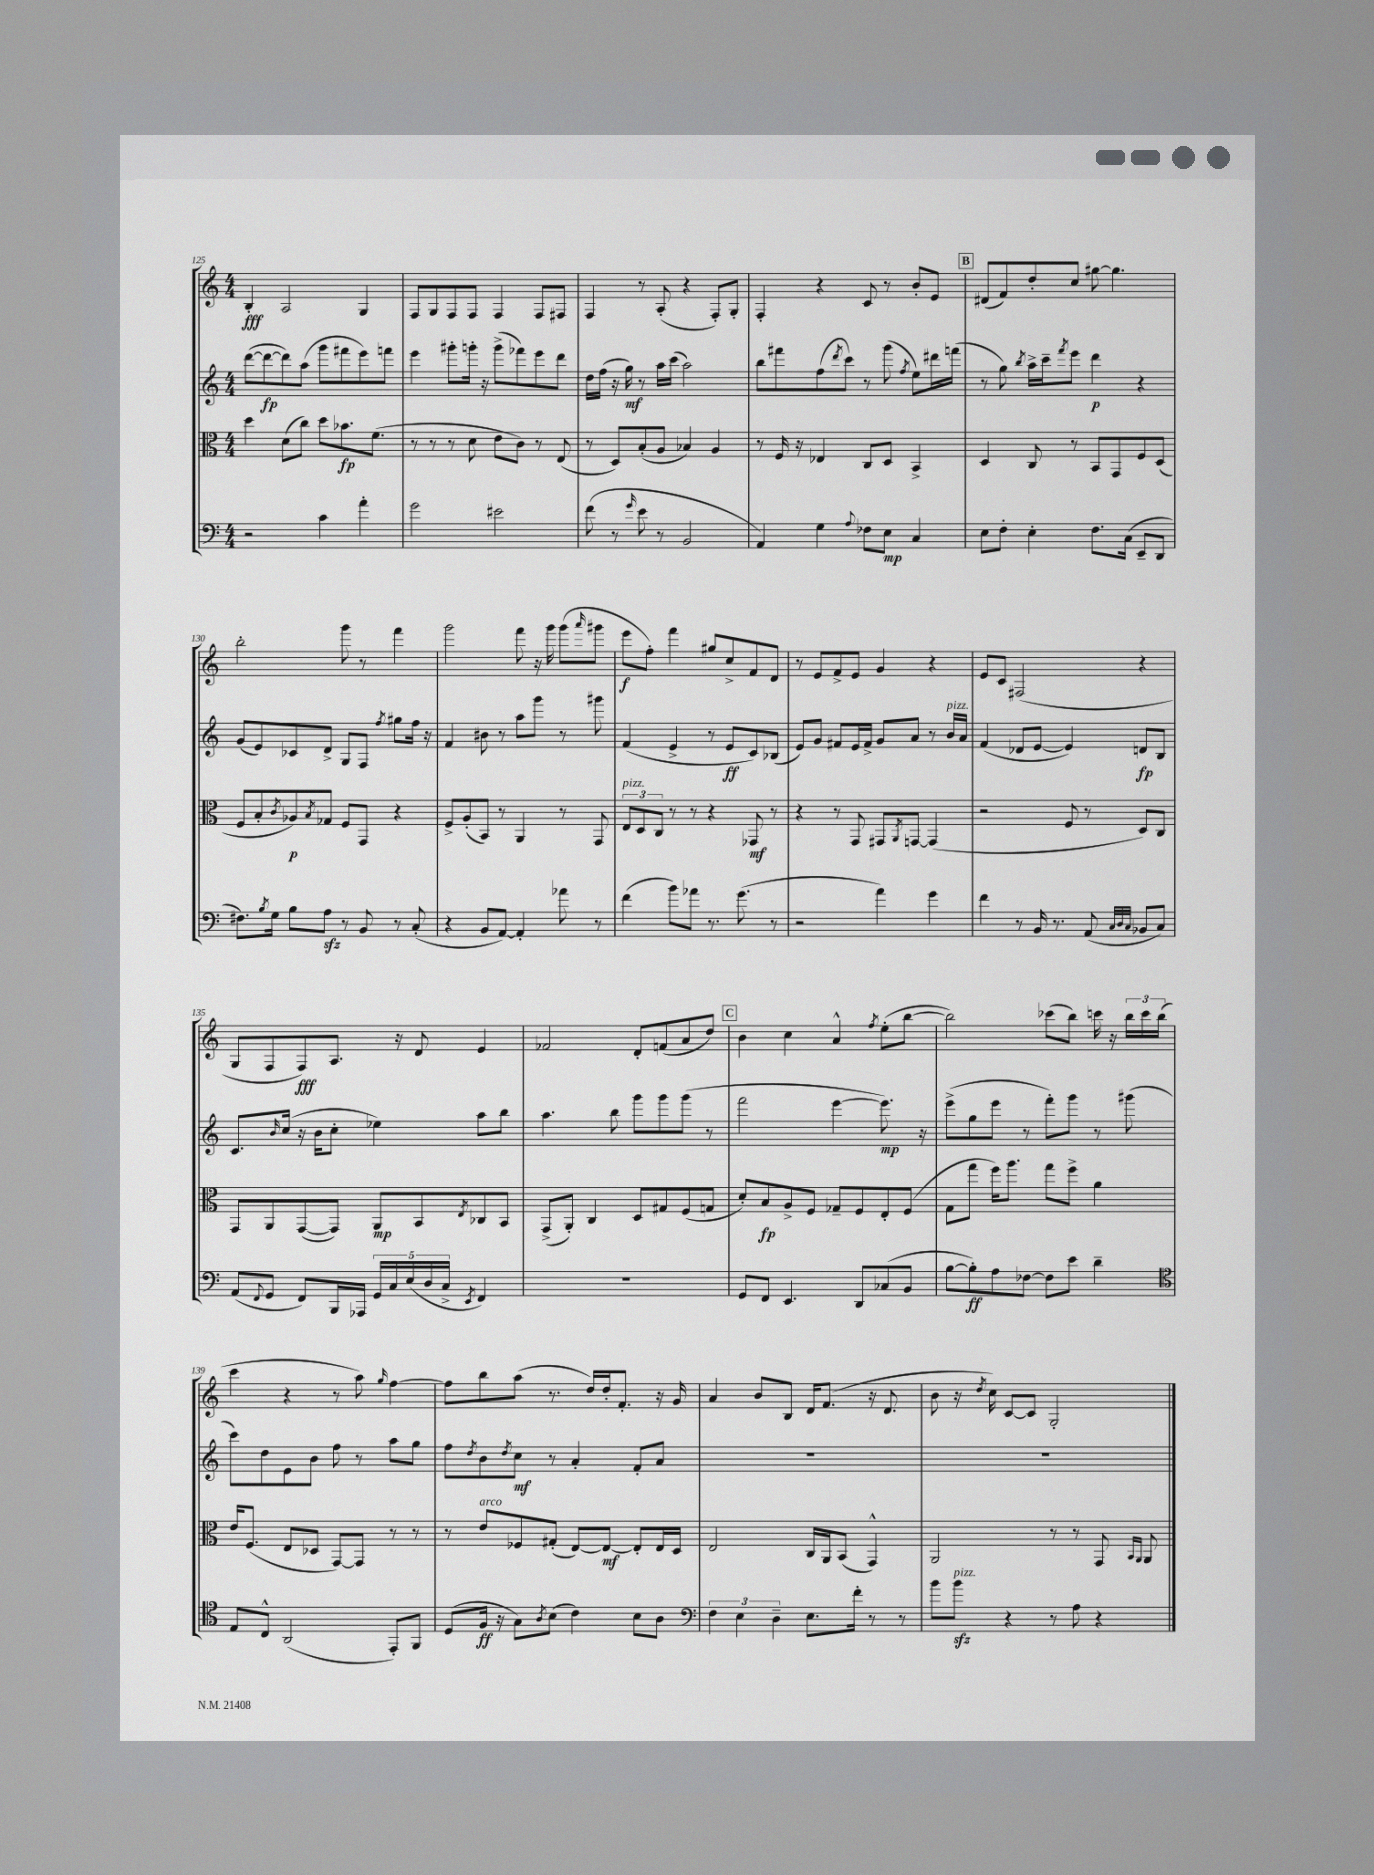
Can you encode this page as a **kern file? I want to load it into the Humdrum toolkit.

**kern	**kern	**kern	**kern
*staff4	*staff3	*staff2	*staff1
*clefF4	*clefC3	*clefG2	*clefG2
*k[]	*k[]	*k[]	*k[]
*M4/4	*M4/4	*M4/4	*M4/4
2r	4dd	([8ddd	4B'
.	.	8ddd_	.
.	(8d	8ddd])	2A
.	8cc)	(8aa	.
4c	8dd	8ggg	.
.	8.b-	8fff#	.
4a'	.	8eee)	4G
.	(8.f	.	.
.	.	8fff	.
=	=	=	=
2g	8r	4eee	8F
.	8r	.	8G
.	8r	8ggg#'	8F
.	8d	16ggg'	8F
.	.	16r	.
2e#	8e	(8ggg^	4F
.	8c)	8fff-)	.
.	8r	8eee	8F
.	(8E	8ddd	8F#
=	=	=	=
(8f	8r	16dd	4F
.	.	(16ff	.
8r	8D)	16r	.
.	.	16gg)	.
16qqg	.	.	.
8e	(8B'	8r	8r
8r	8A	16aa	(8A'
.	.	(16ccc	.
2BB	4B-)	2aa)	4r
.	4A	.	8F')
.	.	.	8G'
=	=	=	=
4AA)	8r	8bb	4F'
.	16F	8fff#	.
.	16r	.	.
4G	4E-	(8ff	4r
.	.	8qddd	.
.	.	8ccc)	.
8qqA	.	.	.
8F-	8C	8r	8c
8E	8D	(8ggg	8r
.	.	8qff	.
4C	4BB^	8ee)	8b'
.	.	16ddd#	8e
.	.	(16fff	.
=	=	=	=
8E	4D	8r	(8d#
8F'	.	8gg)	8f)
.	.	8qbb	.
4E'	8C	16aa^	8dd'
.	.	16ccc~	.
.	.	8qfff	.
.	8r	8eee	8cc
8.F	8BB	4ddd	[8gg#
.	8GG	.	4.gg#]
(16C	.	.	.
8EE~	8F	4r	.
8DD	(8D	.	.
=	=	=	=
8.F#)	8F	(8g	2bb'
.	8B'	8e)	.
8qB	.	.	.
16G	.	.	.
.	8qc	.	.
8B	8A-)	8c-	.
.	8qB	.	.
8A	8G-	8d^	.
8r	8F	8G	8ggg
8BB	8GG	8F	8r
.	.	8qff	.
8r	4r	8gg#	4fff
(8C'	.	16ff	.
.	.	16r	.
=	=	=	=
4r	8F^	4f	2ggg
.	(8A'	.	.
8BB	8BB)	8b#	.
[8AA)	8r	8r	.
4AA']	4AA	8aa	8fff
.	.	8ggg	16r
.	.	.	16ggg
8a-	8r	8r	(8ggg
.	.	.	16qqaaa
8r	8GG	8ggg#	8ggg#
=	=	=	=
(4f	12E	(4f	8eee
.	12D	.	.
.	.	.	8ff')
.	12C	.	.
8b)	8r	4e^	4fff
8a-	8r	.	.
8.r	4r	8r	8gg#
.	.	8e	8cc^
(8.g	.	.	.
.	8GG-	8c)	8f
8r	8r	(8B-	8d
=	=	=	=
2r	4r	8e)	8r
.	.	8g	8e
.	8r	8f#	8f^
.	8GG	16e	8e
.	.	16f#^	.
4a)	8GG#	8g	4g
.	8qAA	.	.
.	[8GG	8a	.
4g	(4GG]	8r	4r
.	.	16b	.
.	.	16a	.
=	=	=	=
4f	2r	(4f	8e
.	.	.	8c
8r	.	8d-	(2F#
16BB	.	[8e	.
8.r	.	.	.
.	8F	4e])	.
(8AA	8r	.	.
32qqC	.	.	.
32qqD	.	.	.
32qqC	.	.	.
8BB-	8D)	8d	4r
8C)	8C	8B	.
=	=	=	=
(8AA	8GG	8.c	8G
8qqFF	.	.	.
8GG	8AA	.	8F
.	.	16qqb	.
.	.	(16cc	.
8FF)	([8GG	16r	8F)
.	.	16b	.
16BBB	8GG])	8cc'	8.A
16AAA-	.	.	.
20GG	8AA	4ee-)	.
20C	.	.	.
.	.	.	16r
(20E	.	.	.
.	8BB	.	8d
20D	.	.	.
20C^	.	.	.
8qEE	8qE	.	.
4FF)	8C-	8aa	4e
.	8BB	8bb	.
=	=	=	=
1r	(8GG^	4.aa	2f-
.	8AA')	.	.
.	4C	.	.
.	.	8bb	.
.	8D	8ggg	8d'
.	8G#	8ggg	(8f
.	(8F	(8ggg	8a
.	8G	8r	8dd)
=	=	=	=
8GG	8d')	2fff	4b
8FF	8B	.	.
4.EE	8A^	.	4cc
.	8F	.	.
.	8G-~	[4eee	4a^^
8DD	8F	.	.
.	.	.	8qff
(8C-	8E'	8.eee])	(8ee'
8BB	(8F	.	[8bb
.	.	16r	.
=	=	=	=
[8B	8G	(8eee^	2bb])
8B'])	8gg	8gg	.
8A	16ff)	8eee	.
.	8.aa	.	.
[8F-	.	8r	.
8F-]	8gg	8fff')	(8ccc-
8e	8ff^	8ggg	8bb)
4d~	4a	8r	16ccc
.	.	.	16r
.	.	(8ggg#	24bb
.	.	.	24ccc
.	.	.	(24bb
=	=	=	=
*clefC4	*	*	*
8E	16e	8ccc)	4ccc
.	(8.F	.	.
8C^^	.	8dd	.
(2AA	8E	8e	4r
.	8D-	8b	.
.	[8GG)	8ff	8r
.	8GG]	8r	8aa)
.	.	.	16qqgg
8EE')	8r	8aa	[4ff
8FF	8r	8gg	.
=	=	=	=
(8D	8r	8ff	8ff]
.	.	8qdd	.
16F	8e	8b	8bb
16r	.	.	.
.	.	8qdd	.
8G)	8F-	8cc	(8aa
8qA	.	.	.
(8B	(8G#'	8r	8.r
4c)	[8E)	4a'	.
.	.	.	16dd)
.	8E_	.	16dd'
.	.	.	8.f'
8B	8E']	8f'	.
8A	16E	8a	16r
.	16D	.	16g
=	=	=	=
*clefF4	*	*	*
6F	2E	1r	4a
6E	.	.	.
.	.	.	8b
6D~	.	.	.
.	.	.	8B
8.E	16C	.	16d
.	16AA	.	(8.f
.	(8BB	.	.
16f'	.	.	.
8r	4GG^^)	.	16r
.	.	.	8.d
8r	.	.	.
=	=	=	=
8b	2AA	1r	8b
8b	.	.	16r
.	.	.	8qdd
.	.	.	16cc)
4r	.	.	[8c
.	.	.	8c]
8r	8r	.	2G'
8A	8r	.	.
4r	8GG	.	.
.	16qqBB	.	.
.	16qqAA	.	.
.	8AA	.	.
==	==	==	==
*-	*-	*-	*-
